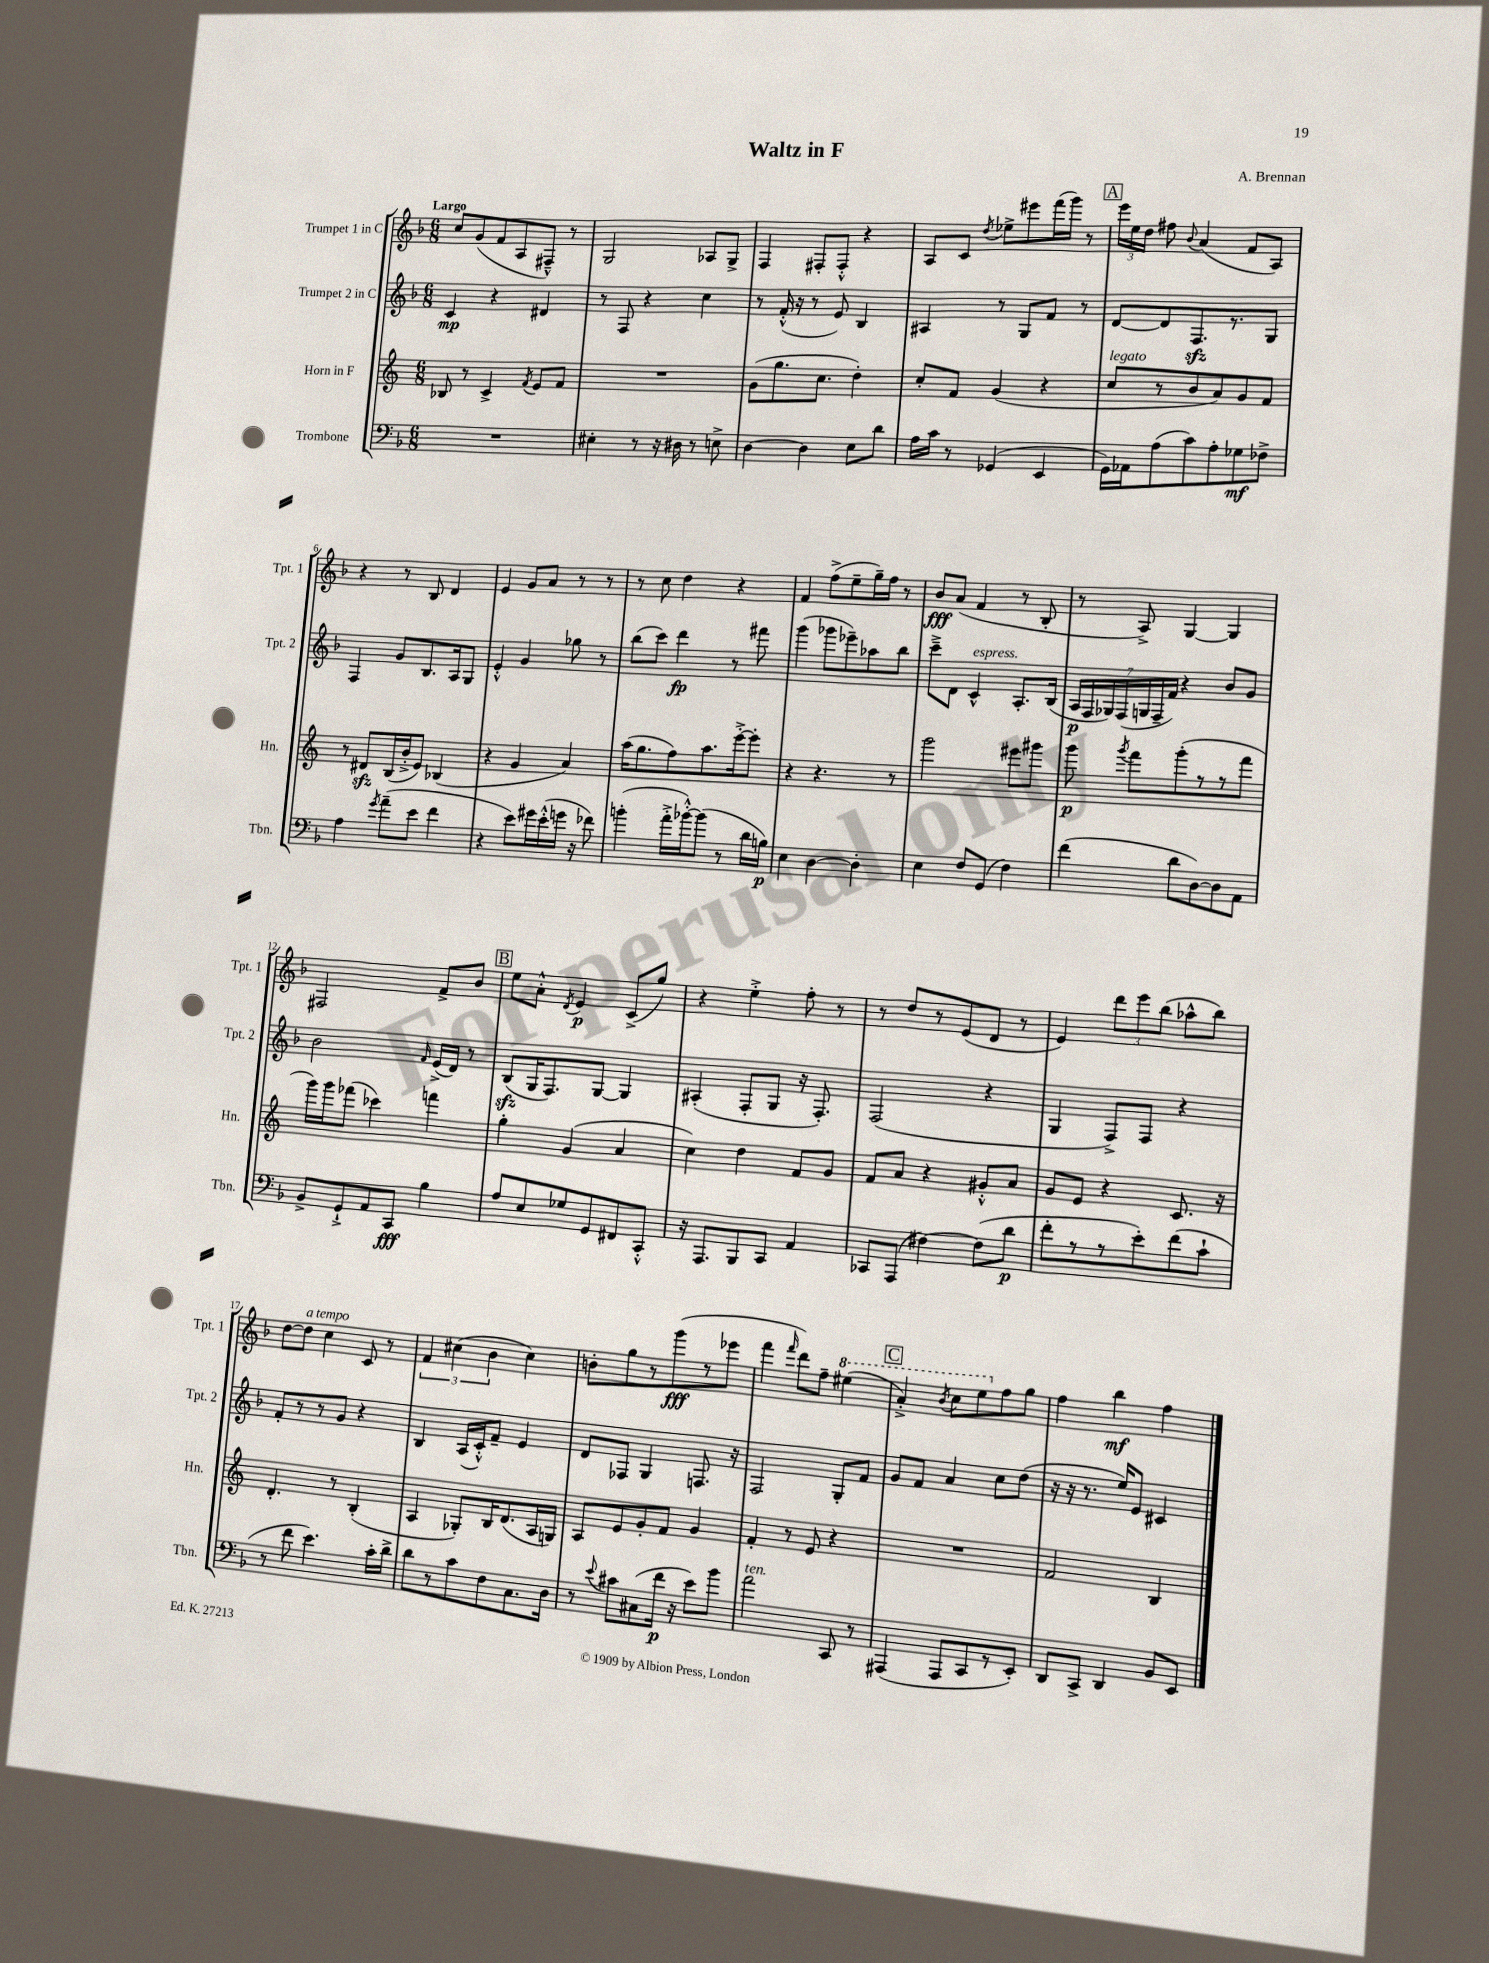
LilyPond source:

\header { title = "Waltz in F" composer = "A. Brennan" }
<<
\new StaffGroup <<
\new Staff = "s0" \with { instrumentName = "Trumpet 1 in C" shortInstrumentName = "Tpt. 1" } {
    \clef treble \key f \major \numericTimeSignature \time 6/8 \tempo "Largo"
    \autoBeamOff c''8[ g'8( f'8 a8 fis8]---^) r8 |
    g2 aes8[ g8]-> |
    f4 fis8[-. fis8]-.-^ r4 |
    a8[ c'8] \acciaccatura { d''8 } ees''8[-> eis'''8 f'''16( g'''16]) r8 |
    \mark \markup { \box "A" } \tuplet 3/2 { e'''16[ e''16 d''16] } fis''8 \appoggiatura { bes'8 } a'4( f'8[ a8]) |
    r4 r8 bes8 d'4 |
    e'4 g'8[ a'8] r8 r8 |
    r8 c''8 d''4 r4 |
    f'4 f''8[->( e''8-- g''16--) f''16] r8 |
    bes'8[\fff a'8]( f'4 r8 bes8-. |
    r8 a8->) g4~ g4 |
    fis2 f'8[-> bes'8] |
    \mark \markup { \box "B" } e''8[ a'8]-.-^ \acciaccatura { d'8 } e'4\p c'8[->( g''8]) |
    r4 e''4-.-> f''8-. r8 |
    r8 d''8[ r8 e'8( d'8] r8 |
    e'4) \tuplet 3/2 { d'''8[ e'''8 bes''8]( } aes''8[-^ bes''8]) |
    d''8[~ d''8]^\markup { \italic "a tempo" } c''4 c'8 r8 |
    \tuplet 3/2 { f'4 cis''4( bes'4 } cis''4) |
    b'8[-. g''8 r8 g'''8\fff( r8 ees'''8] |
    f'''4 \grace { f'''16 } d'''8[) f''8]-- \ottava #1 eis'''4( |
    \mark \markup { \box "C" } a''4-.->) \acciaccatura { bes''8 } c'''8[ e'''8 \ottava #0 f''8 g''8] |
    f''4 bes''4\mf f''4 \bar "|." |
}
\new Staff = "s1" \with { instrumentName = "Trumpet 2 in C" shortInstrumentName = "Tpt. 2" } {
    \clef treble \key f \major \numericTimeSignature \time 6/8
    \autoBeamOff c'4\mp r4 dis'4 |
    r8 f8 r4 c''4 |
    r8 f'16-.-^( r16 r8 e'8) bes4 |
    ais4 r8 g8[ f'8] r8 |
    \mark \markup { \box "A" } d'8[~ d'8 f8.\sfz r8. g8] |
    f4 g'8[ bes8. a16 g8] |
    e'4-.-^ g'4 ges''8 r8 |
    bes''8[( c'''8]) d'''4\fp r8 fis'''8 |
    g'''4( ges'''8[ ees'''8--) aes''8 bes''8] |
    c'''8[---> d'8] c'4-^^\markup { \italic "espress." } a8.[-. bes16]( |
    \tuplet 7/4 { a16[\p f16 ges16) f16( g16 f16-- f'16]) } r4 bes'8[ g'8] |
    bes'2 \grace { f'16 } e'16[->( d'16]) r8 |
    \mark \markup { \box "B" } bes8[\sfz( g16 f8.) g8]~ g4 |
    ais4-.( f8[-. g8] r16 f8.-.) |
    f2( r4 |
    g4 f8[->) f8] r4 |
    f'8[-. r8 r8 g'8] r4 |
    bes4 a16[( c'16-.-^) f'8]-- e'4 |
    d'8[ fes8] g4 f8. r16 |
    f2 g8[-. f'8] |
    \mark \markup { \box "C" } g'8[ f'8] a'4 c''8[ d''8]( |
    r16 r16 r8. e''16[) e'8] cis'4 \bar "|." |
}
\new Staff = "s2" \with { instrumentName = "Horn in F" shortInstrumentName = "Hn." } {
    \clef treble \key c \major \numericTimeSignature \time 6/8
    \autoBeamOff bes8 r8 c'4-> \acciaccatura { f'8 } e'8[ f'8] |
    R2. |
    g'8[( g''8. c''8.] d''4-.) |
    c''8[-. f'8] g'4( r4 |
    \mark \markup { \box "A" } c''8[^\markup { \italic "legato" } r8 b'8 a'8) g'8 f'8] |
    r8 dis'8[\sfz b16( b'16-.-> e'8]) bes4( |
    r4 g'4 a'4) |
    a''16[( g''8. f''8) a''8. e'''16~-.-> e'''8]-. |
    r4 r4. r8 |
    g'''2 eis'''8[ gis'''8] |
    g'''8\p \acciaccatura { g'''8 } f'''8[ g'''8-.( r8 r8 f'''8] |
    g'''16[) g'''16 fes'''8]( ces'''4) f'''4 |
    \mark \markup { \box "B" } g''4-. g'4( a'4 |
    c''4) d''4 f'8[ g'8] |
    f'8[ a'8] r4 gis'8[-.-^ a'8] |
    g'8[ e'8] r4 c'8. r16 |
    d'4.-. r8 b4-.( |
    a4 ges8[-.) b16 d'8.( a16 g16]) |
    a8[ e'8 g'8-. f'8] g'4 |
    f'4-. r8 e'8 r4 |
    \mark \markup { \box "C" } R2. |
    f'2 b4 \bar "|." |
}
\new Staff = "s3" \with { instrumentName = "Trombone" shortInstrumentName = "Tbn." } {
    \clef bass \key f \major \numericTimeSignature \time 6/8
    \autoBeamOff R2. |
    eis4-. r8 r16 dis16 r8 e8-> |
    d4~ d4 e8[ d'8] |
    a16[ c'16] r8 ges,4( e,4 |
    \mark \markup { \box "A" } g,16[) aes,16 a8( c'8) a8-. ges8\mf fes8]-> |
    a4 \acciaccatura { g'8 } a'8[--( e'8] f'4 |
    r4 e'8[) gis'16 e'16-.-^( g'16] r16 fes'8) |
    b'4-.( a'16[-.-> bes'16~-.-^) bes'8]( r8 d'16[ b16]\p) |
    e4 d4~ d4-. |
    e4 f8[ g,8]( f4) |
    f'4( d'8[ d8~) d8 a,8] |
    bes,8[-> g,8-!-> a,8 c,8]\fff bes4 |
    \mark \markup { \box "B" } a8[ e8 ges8 g,8 fis,8 c,8]-.-^ |
    r16 a,,8.[ bes,,8 c,8] a,4 |
    ces,8[ a,,8]( fis4~) fis8[( d'8]\p |
    f'8[-. r8 r8 e'8-.) f'8( c'8]-! |
    r8 f'8 e'4.) c'16[-. d'16]-> |
    d'8[ r8 c'8 f8 c8. d16] |
    r8 \appoggiatura { e'8 } cis'8[ cis8( f'16]\p r16 e'8[) bes'8] |
    a'2^\markup { \italic "ten." } c,8 r8 |
    \mark \markup { \box "C" } ais,,4( ais,,8[ c,8 r8 e,8]-.) |
    d,8[ c,8]-> d,4 bes,8[ e,8] \bar "|." |
}
>>
>>
